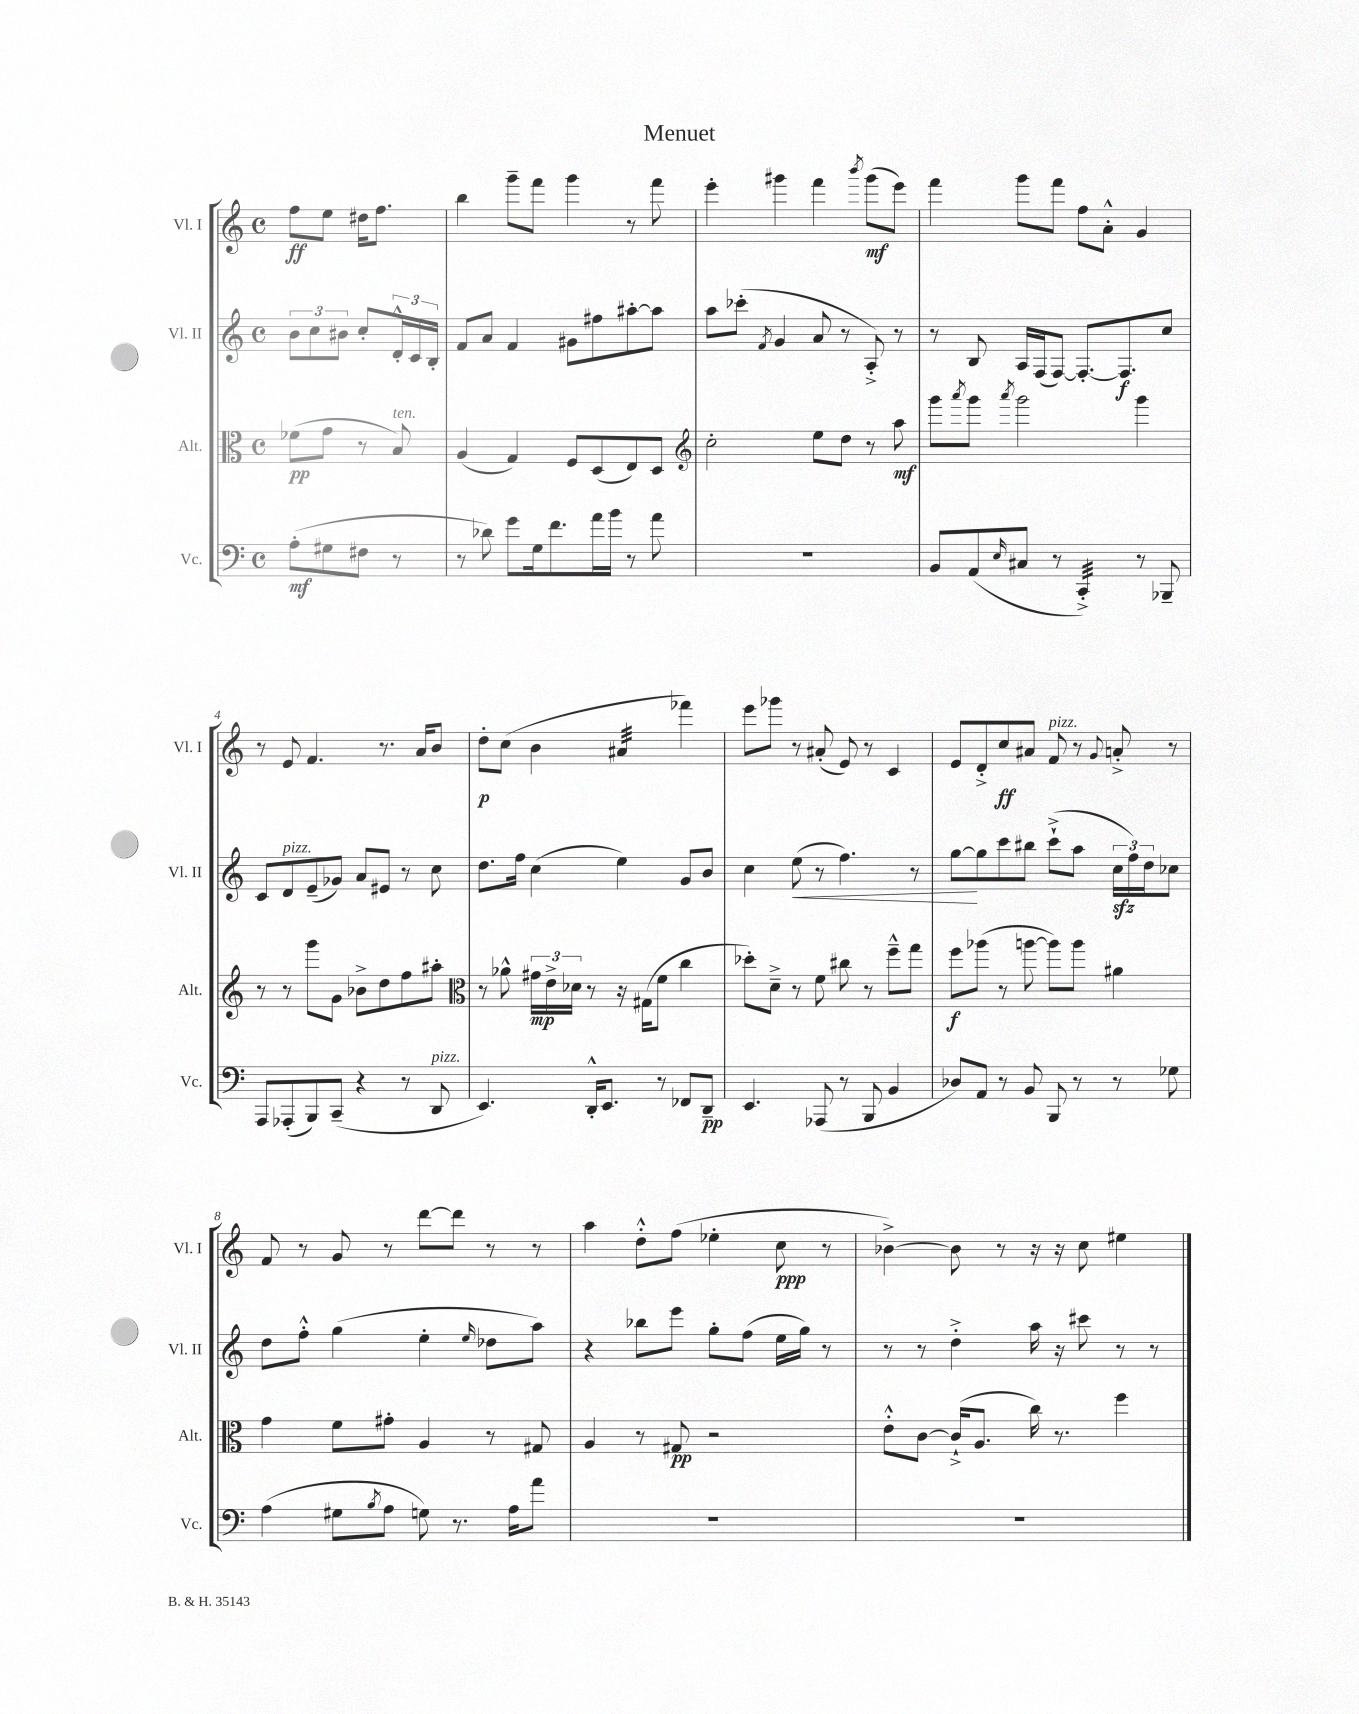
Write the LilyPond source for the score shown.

\header { title = "Menuet" }
<<
\new StaffGroup <<
\new Staff = "s0" \with { instrumentName = "Vl. I" shortInstrumentName = "Vl. I" } {
    \clef treble \key c \major \defaultTimeSignature \time 4/4 \partial 2
    f''8\ff e''8 dis''16 f''8. |
    b''4 g'''8-- f'''8 g'''4 r8 f'''8 |
    e'''4-. gis'''4 f'''4 \acciaccatura { b'''8 } gis'''8\mf( e'''8) |
    f'''4 g'''8 f'''8 f''8 a'8-.-^ g'4 |
    r8 e'8 f'4. r8. a'16 b'8 |
    d''8-.\p c''8( b'4 ais'4:32 fes'''4) |
    e'''8 ges'''8 r8 ais'8-.( e'8) r8 c'4 |
    e'8 d'8-.-> c''8\ff ais'8 f'8^\markup { \italic "pizz." } r8 \appoggiatura { g'8 } a'8-.-> r8 |
    f'8 r8 g'8 r8 d'''8~ d'''8 r8 r8 |
    a''4 d''8-.-^ f''8( ees''4-. c''8\ppp r8 |
    bes'4~->) bes'8 r8 r16 r16 c''8 eis''4 \bar "|." |
}
\new Staff = "s1" \with { instrumentName = "Vl. II" shortInstrumentName = "Vl. II" } {
    \clef treble \key c \major \defaultTimeSignature \time 4/4 \partial 2
    \tuplet 3/2 { b'8 c''8 bis'8 } c''8-. \tuplet 3/2 { d'16-.-^ c'16 b16-. } |
    f'8 a'8 f'4 gis'8 fis''8 ais''8~-. ais''8 |
    a''8 ces'''8-.( \acciaccatura { f'8 } g'4 a'8 r8 a8-.->) r8 |
    r8 b8 a16 f16( f8~) f8.~-. f8.\f c''8 |
    c'8 d'8^\markup { \italic "pizz." } e'8--( ges'8) a'8 eis'8 r8 c''8 |
    d''8. f''16 c''4( e''4) g'8 b'8 |
    c''4 e''8\<( r8 f''4.) r8 |
    g''8~\! g''8 c'''8 bis''8 c'''8-!->( a''8 \tuplet 3/2 { c''16\sfz f''16) d''16 } ces''8 |
    d''8 f''8-.-^ g''4( e''4-. \grace { e''16 } des''8 a''8) |
    r4 bes''8 e'''8 g''8-. f''8( e''16 g''16) r8 |
    r8 r8 d''4-.-> a''16 r16 cis'''8 r8 r8 \bar "|." |
}
\new Staff = "s2" \with { instrumentName = "Alt." shortInstrumentName = "Alt." } {
    \clef alto \key c \major \defaultTimeSignature \time 4/4 \partial 2
    fes'8\pp( g'8 r8 b8^\markup { \italic "ten." }) |
    a4( g4) f8 d8( e8) d8 |
    \clef treble c''2-. e''8 d''8 r8 a''8\mf |
    g'''8 \acciaccatura { a'''8 } g'''8 \acciaccatura { a'''8 } g'''2 g'''4 |
    r8 r8 g'''8 g'8 bes'8-> d''8 f''8 ais''8-. |
    \clef alto r8 aes'8-^ \tuplet 3/2 { gis'16\mp e'16-> des'16 } r8 r16 gis16( f'8 c''4 |
    des''8-.) d'8---> r8 f'8 cis''8 r8 f''8---^ g''8 |
    f''8\f aes''8( r8 a''8~ a''8) a''8 ais'4 |
    g'4 f'8 gis'8-. a4 r8 gis8 |
    a4 r8 gis8\pp r2 |
    e'8-.-^ c'8~ c'16-!->( a8. c''16) r8. f''4 \bar "|." |
}
\new Staff = "s3" \with { instrumentName = "Vc." shortInstrumentName = "Vc." } {
    \clef bass \key c \major \defaultTimeSignature \time 4/4 \partial 2
    a8-.\mf( gis8 fis8 r8 |
    r8 des'8) g'8 g16 f'8. a'16 b'16 r8 a'8 |
    R1 |
    b,8 a,8( \grace { e16 } cis8 r8 c,4:32-.->) r8 bes,,8-- |
    a,,8 aes,,8-.( b,,8) c,8--( r4 r8 d,8^\markup { \italic "pizz." } |
    e,4.) d,16-.-^ e,8. r8 fes,8 d,8--\pp |
    e,4. aes,,8( r8 b,,8 b,4 |
    des8) a,8 r8 b,8 b,,8 r8 r8 ges8 |
    a4( gis8 \acciaccatura { b8 } a8 g8) r8. a16 a'8 |
    R1 |
    R1 \bar "|." |
}
>>
>>
